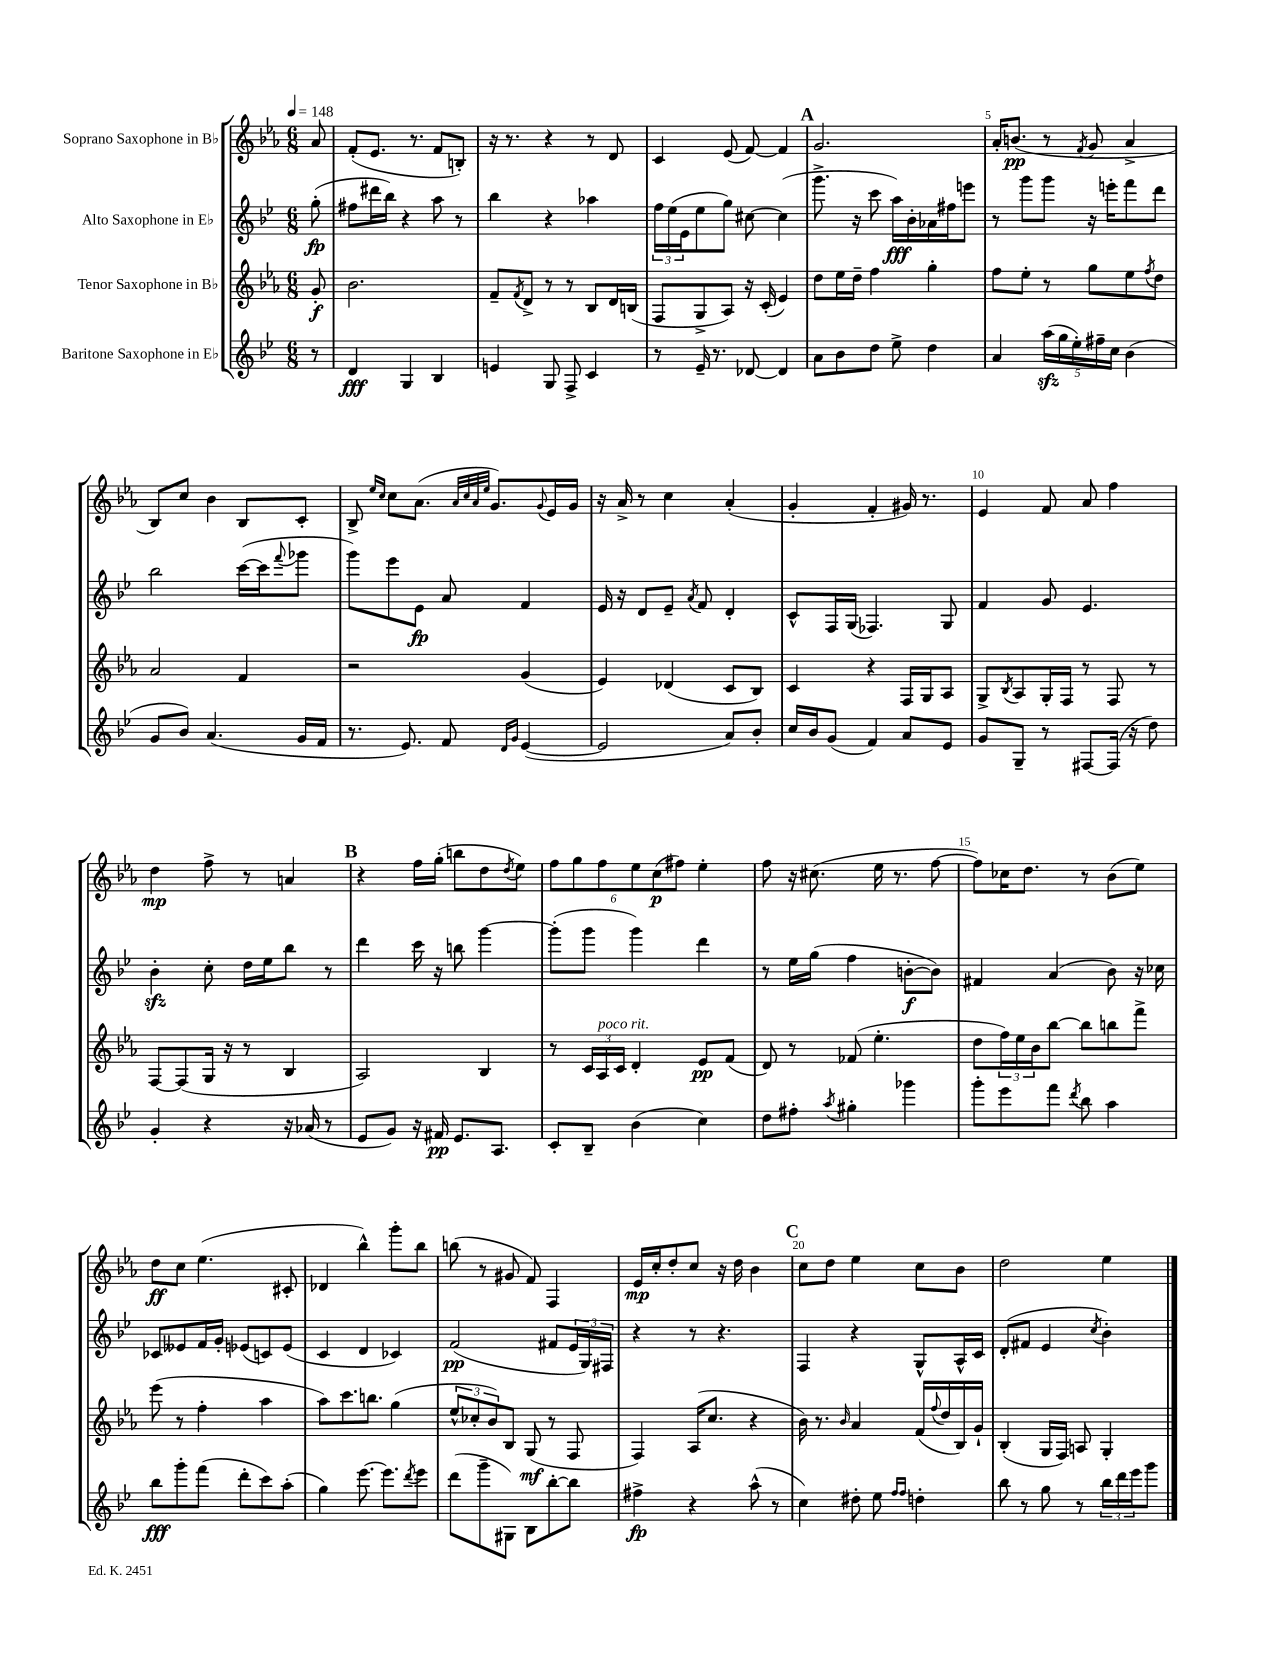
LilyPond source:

<<
\new StaffGroup <<
\new Staff = "s0" \with { instrumentName = "Soprano Saxophone in Bb" } {
    \clef treble \key ees \major \numericTimeSignature \time 6/8 \partial 8 \tempo 4 = 148
    aes'8 |
    f'8-.( ees'8. r8. f'8 b8-.) |
    r16 r8. r4 r8 d'8 |
    c'4 ees'8( f'8~) f'4 |
    \mark \markup { \bold "A" } g'2. |
    aes'16-. b'8.\pp( r8 \acciaccatura { f'8 } g'8 aes'4-> |
    bes8) c''8 bes'4 bes8 c'8-. |
    bes8-> \grace { ees''16 c''16 } c''8 aes'8.( \grace { aes'32 c''32 aes'32 ees''32 } g'8.) \appoggiatura { g'8 } ees'16 g'16 |
    r16 aes'16-> r8 c''4 aes'4-.( |
    g'4-. f'4-. gis'16) r8. |
    ees'4 f'8 aes'8 f''4 |
    d''4\mp f''8-> r8 a'4 |
    \mark \markup { \bold "B" } r4 f''16 g''16-.( b''8 d''8 \acciaccatura { d''8 } ees''8) |
    \tuplet 6/4 { f''8 g''8 f''8 ees''8 c''8\p( fis''8) } ees''4-. |
    f''8 r16 cis''8.( ees''16 r8. f''8~ |
    f''8) ces''16 d''8. r8 bes'8( ees''8) |
    d''8\ff c''8 ees''4.( cis'8-. |
    des'4 bes''4-^) g'''8-. bes''8 |
    b''8( r8 gis'8 f'8) f4 |
    ees'16\mp c''16-. d''8-. c''8 r16 d''16 bes'4 |
    \mark \markup { \bold "C" } c''8 d''8 ees''4 c''8 bes'8 |
    d''2 ees''4 \bar "|." |
}
\new Staff = "s1" \with { instrumentName = "Alto Saxophone in Eb" } {
    \clef treble \key bes \major \numericTimeSignature \time 6/8 \partial 8
    g''8-.\fp( |
    fis''8 dis'''16 bes''16) r4 a''8 r8 |
    bes''4 r4 aes''4 |
    \tuplet 3/2 { f''16 ees''16( ees'16 } ees''8 g''8) cis''8~ cis''4( |
    \mark \markup { \bold "A" } g'''8.-> r16 c'''8 a''16\fff) bes'16-. aes'16 fis''16 e'''8 |
    r8 g'''8 g'''8 r16 e'''16-. f'''8 d'''8 |
    bes''2 c'''16~( c'''16 \appoggiatura { f'''8 } ges'''8 |
    g'''8) ees'''8 ees'8\fp a'8 f'4 |
    ees'16 r16 d'8 ees'8-- \acciaccatura { a'8 } f'8 d'4-. |
    c'8-^ f16 g16( fes4.) g8 |
    f'4 g'8 ees'4. |
    bes'4-.\sfz c''8-. d''16 ees''16 bes''8 r8 |
    \mark \markup { \bold "B" } d'''4 c'''16 r16 b''8 g'''4~ |
    g'''8-.( g'''8 g'''4) d'''4 |
    r8 ees''16 g''16( f''4 b'8~-.\f b'8) |
    fis'4 a'4( bes'8) r16 ces''16 |
    ces'8 eeses'8 f'16 g'16-. ees'8( c'8) ees'8( |
    c'4 d'4 ces'4) |
    f'2\pp( fis'8 \tuplet 3/2 { ees'16 g16) fis16 } |
    r4 r8 r4. |
    \mark \markup { \bold "C" } f4 r4 g8-^ a16-^ c'16 |
    d'8-.( fis'8 ees'4 \acciaccatura { c''8 } bes'4-.) \bar "|." |
}
\new Staff = "s2" \with { instrumentName = "Tenor Saxophone in Bb" } {
    \clef treble \key ees \major \numericTimeSignature \time 6/8 \partial 8
    g'8-.\f |
    bes'2. |
    f'8-- \acciaccatura { f'8 } d'8-> r8 r8 bes8 d'16 b16( |
    f8 g8-> aes8) r16 c'16-.( ees'4) |
    \mark \markup { \bold "A" } d''8 ees''16 d''16-- f''4 g''4-. |
    f''8 ees''8-. r8 g''8 ees''8 \acciaccatura { f''8 } d''8 |
    aes'2 f'4 |
    r2 g'4( |
    ees'4) des'4( c'8 bes8) |
    c'4 r4 f16 g16 aes8 |
    g8-> \acciaccatura { bes8 } aes8 g16-. f16 r8 f8 r8 |
    f8~ f8( g16 r16 r8 bes4 |
    \mark \markup { \bold "B" } aes2) bes4 |
    r8 \tuplet 3/2 { c'16 aes16^\markup { \italic "poco rit." } c'16 } d'4-. ees'8\pp f'8( |
    d'8) r8 fes'8( ees''4.-. |
    d''8 \tuplet 3/2 { f''16) ees''16 bes'16 } bes''8~ bes''8 b''8 f'''8-> |
    ees'''8( r8 f''4-. aes''4 |
    aes''8) c'''8. b''8. g''4( |
    \tuplet 3/2 { ees''8-^ ces''8-. bes'8) } bes8 g8\mf( r8 f8 |
    f4) aes16( c''8. r4 |
    \mark \markup { \bold "C" } bes'16) r8. \grace { bes'16 } aes'4 f'16( \appoggiatura { f''8 } d''16 bes16) g'16-! |
    bes4-.( g16 f16) a8 g4-. \bar "|." |
}
\new Staff = "s3" \with { instrumentName = "Baritone Saxophone in Eb" } {
    \clef treble \key bes \major \numericTimeSignature \time 6/8 \partial 8
    r8 |
    d'4\fff g4 bes4 |
    e'4 g8 f8-> c'4 |
    r8 ees'16-- r8. des'8~ des'4 |
    \mark \markup { \bold "A" } a'8 bes'8 d''8 ees''8-> d''4 |
    a'4 \tuplet 5/4 { a''16\sfz( g''16 ees''16-.) fis''16-- c''16 } bes'4( |
    g'8 bes'8) a'4.( g'16 f'16 |
    r8. ees'8.) f'8 \grace { d'16 g'16 } ees'4~( |
    ees'2 a'8) bes'8-. |
    c''16 bes'16 g'8( f'4) a'8 ees'8 |
    g'8 g8-- r8 fis8~ fis16( r16 d''8) |
    g'4-. r4 r16 aes'16( r8 |
    \mark \markup { \bold "B" } ees'8 g'8) r16 fis'16\pp ees'8. a8. |
    c'8-. bes8-- bes'4( c''4) |
    d''8 fis''8-. \acciaccatura { a''8 } gis''4-. ges'''4 |
    g'''8-. ees'''8 f'''8 \acciaccatura { d'''8 } bes''8 a''4 |
    bes''8\fff g'''8-. f'''8( d'''8-. c'''8) a''8-.( |
    g''4) ees'''8.~ ees'''8. \acciaccatura { d'''8 } ees'''8 |
    d'''8( g'''8-- gis8) bes8 bes''8~-. bes''8 |
    fis''4->\fp r4 a''8-^( r8 |
    \mark \markup { \bold "C" } c''4) dis''8-. ees''8 \grace { f''16 f''16 } d''4-. |
    bes''8 r8 g''8 r8 \tuplet 3/2 { bes''16 d'''16 ees'''16 } g'''8 \bar "|." |
}
>>
>>
\layout { \context { \Score \override BarNumber.break-visibility = ##(#f #t #t) barNumberVisibility = #(every-nth-bar-number-visible 5) } }
